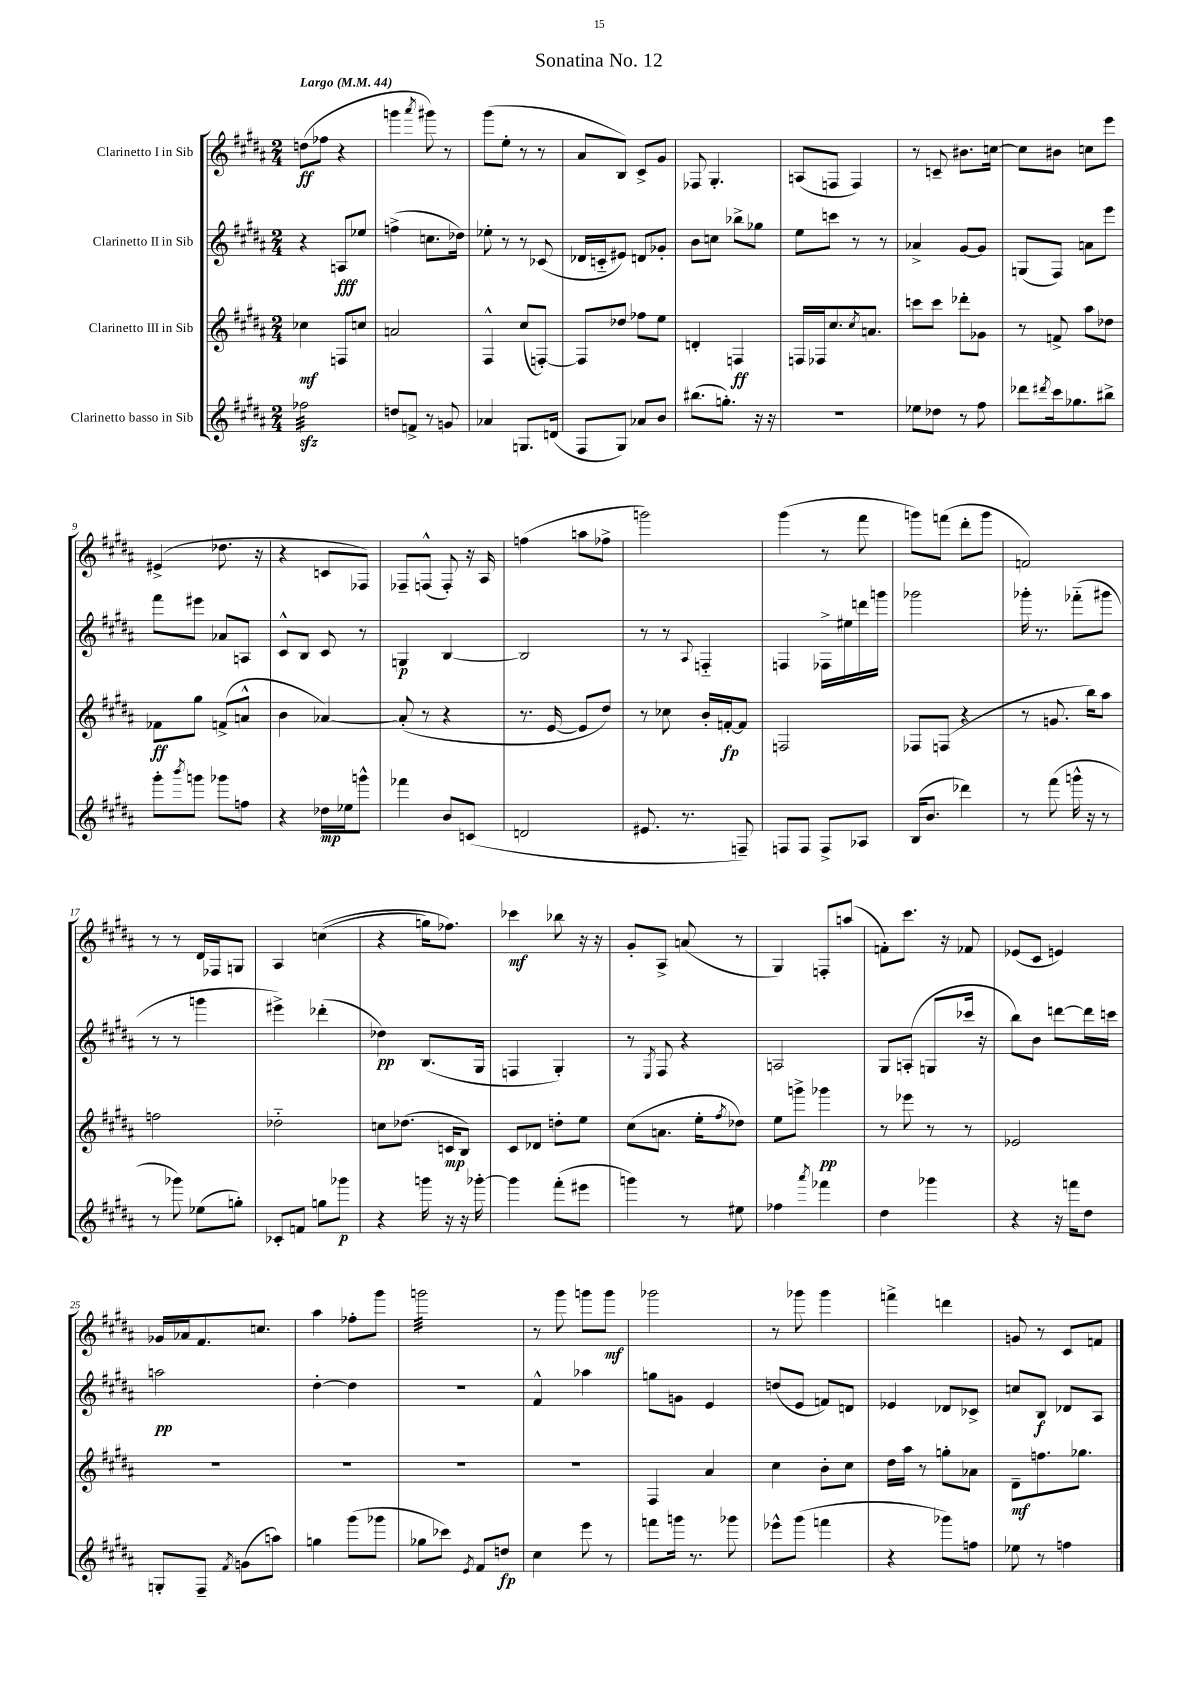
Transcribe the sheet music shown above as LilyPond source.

\header { title = "Sonatina No. 12" }
<<
\new StaffGroup <<
\new Staff = "s0" \with { instrumentName = "Clarinetto I in Sib" } {
    \clef treble \key b \major \numericTimeSignature \time 2/4 \tempo "Largo" 4 = 44
    d''8\ff( fes''8 r4 |
    g'''4 \acciaccatura { ais'''8 } gis'''8) r8 |
    gis'''8( e''8-. r8 r8 |
    ais'8 b8) cis'8-> gis'8 |
    fes8 gis4.-. |
    a8( f8 f4) |
    r8 c'8-- bis'8. c''16~ |
    c''8 bis'8 c''8 e'''8 |
    eis'4->( des''8. r16 |
    r4 c'8 fes8) |
    fes8-- f8-^( f8-.) r16 ais16 |
    f''4( a''8 fes''8-> |
    g'''2) |
    gis'''4( r8 fis'''8 |
    g'''8) f'''8( dis'''8-. g'''8 |
    f'2) |
    r8 r8 dis'16 fes16 g8 |
    ais4 c''4(\( |
    r4 g''16) fes''8.\) |
    ces'''4\mf bes''8 r16 r16 |
    gis'8-. ais8-> a'8( r8 |
    gis4) f8-. a''8( |
    f'8-.) cis'''8. r16 fes'8 |
    ees'8( cis'8 e'4) |
    ges'16 aes'16 fis'8. c''8. |
    ais''4 fes''8-. gis'''8 |
    g'''2:32 |
    r8 gis'''8 g'''8 g'''8\mf |
    ges'''2 |
    r8 ges'''8 ges'''4 |
    f'''4-> d'''4 |
    g'8 r8 cis'8 f'8 \bar "|." |
}
\new Staff = "s1" \with { instrumentName = "Clarinetto II in Sib" } {
    \clef treble \key b \major \numericTimeSignature \time 2/4
    r4 a8\fff ees''8 |
    f''4->( c''8. des''16) |
    ees''8-. r8 r8 ces'8( |
    des'16 c'16-_ eis'8) d'8 ges'8-. |
    b'8 c''8 bes''8-> ges''8 |
    e''8 c'''8 r8 r8 |
    aes'4-> gis'8~ gis'8 |
    g8( fis8) a'8 e'''8 |
    fis'''8 eis'''8 aes'8 a8 |
    cis'8-^ b8 cis'8 r8 |
    g4\p b4~ |
    b2 |
    r8 r8 \appoggiatura { ais8 } f4-_ |
    f4 fes16-> eis''16 d'''16 g'''16 |
    ges'''2 |
    ges'''16-. r8. fes'''8-_( gis'''8 |
    r8 r8 g'''4 |
    eis'''4->) des'''4-.( |
    des''4\pp) b8.( gis16 |
    f4 gis4-.) |
    r8 \acciaccatura { e8 } fis8 r4 |
    a2 |
    gis8 a8-.( g8 ces'''16 r16 |
    b''8) b'8 d'''8~ d'''16 c'''16 |
    a''2\pp |
    dis''4~-. dis''4 |
    r2 |
    fis'4-^ aes''4 |
    g''8 g'8 e'4 |
    d''8( e'8 f'8) d'8 |
    ees'4 des'8 ces'8-> |
    c''8 b8\f des'8 ais8 \bar "|." |
}
\new Staff = "s2" \with { instrumentName = "Clarinetto III in Sib" } {
    \clef treble \key b \major \numericTimeSignature \time 2/4
    ces''4\mf f8 c''8 |
    a'2 |
    fis4-^ cis''8( f8~-.) |
    f8 des''8 fes''8 e''8 |
    d'4-. f4\ff |
    f16 fes16 cis''8. \acciaccatura { cis''8 } a'8. |
    c'''8 c'''8 des'''8-. ges'8 |
    r8 f'8-> ais''8 des''8 |
    fes'8\ff gis''8 f'8->( a'8-^ |
    b'4 aes'4~) |
    aes'8-.( r8 r4 |
    r8. e'16~ e'8 dis''8) |
    r8 ces''8 b'16-. f'16~-.\fp f'8 |
    f2 |
    fes8 f8( r4 |
    r8 g'8. b''16) ais''8 |
    f''2 |
    des''2-_ |
    c''8 des''8.( c'16\mp b8) |
    cis'8 des'8 d''8-. e''8 |
    cis''8( a'8. e''16-. \acciaccatura { fis''8 } des''8) |
    e''8 g'''8-> ges'''4\pp |
    r8 ees'''8 r8 r8 |
    ees'2 |
    R2 |
    R2 |
    R2 |
    R2 |
    fis4 ais'4 |
    cis''4 b'8-. cis''8 |
    dis''16 ais''16 r8 g''8-. aes'8 |
    dis'8--\mf f''8. ges''8. \bar "|." |
}
\new Staff = "s3" \with { instrumentName = "Clarinetto basso in Sib" } {
    \clef treble \key b \major \numericTimeSignature \time 2/4
    fes''2:32\sfz |
    d''8 f'8-> r8 g'8 |
    aes'4 g8. d'16( |
    fis8 gis8) aes'8 b'8 |
    bis''8.( g''8.-.) r16 r16 |
    R2 |
    ees''8 des''8 r8 fis''8 |
    des'''8 \acciaccatura { dis'''8 } cis'''16 ges''8. bis''8-> |
    gis'''8-. \acciaccatura { b'''8 } g'''8 ges'''8 f''8 |
    r4 des''16\mp ees''16 g'''8-^ |
    fes'''4 b'8 c'8( |
    d'2 |
    eis'8. r8. f8--) |
    f8 f8 f8-> aes8 |
    b16( b'8. des'''4) |
    r8 fis'''8( g'''16-^ r16 r8 |
    r8 ges'''8) ees''8( g''8-.) |
    ces'8-. f'8 g''8 ges'''8\p |
    r4 g'''16 r16 r16 ges'''16~-. |
    ges'''4 fis'''8-.( eis'''8 |
    g'''4) r8 eis''8 |
    fes''4 \acciaccatura { ais'''8 } fes'''4 |
    dis''4 ges'''4 |
    r4 r16 f'''16 dis''8 |
    g8-. fis8-- \acciaccatura { fis'8 } g'8( a''8) |
    g''4 gis'''8( ges'''8 |
    ges''8 ces'''8) \acciaccatura { e'8 } fis'8 d''8\fp |
    cis''4 e'''8 r8 |
    f'''8 g'''16 r8. ges'''8 |
    ees'''8-^ gis'''8( f'''4 |
    r4 ges'''8) f''8 |
    ees''8 r8 f''4 \bar "|." |
}
>>
>>
